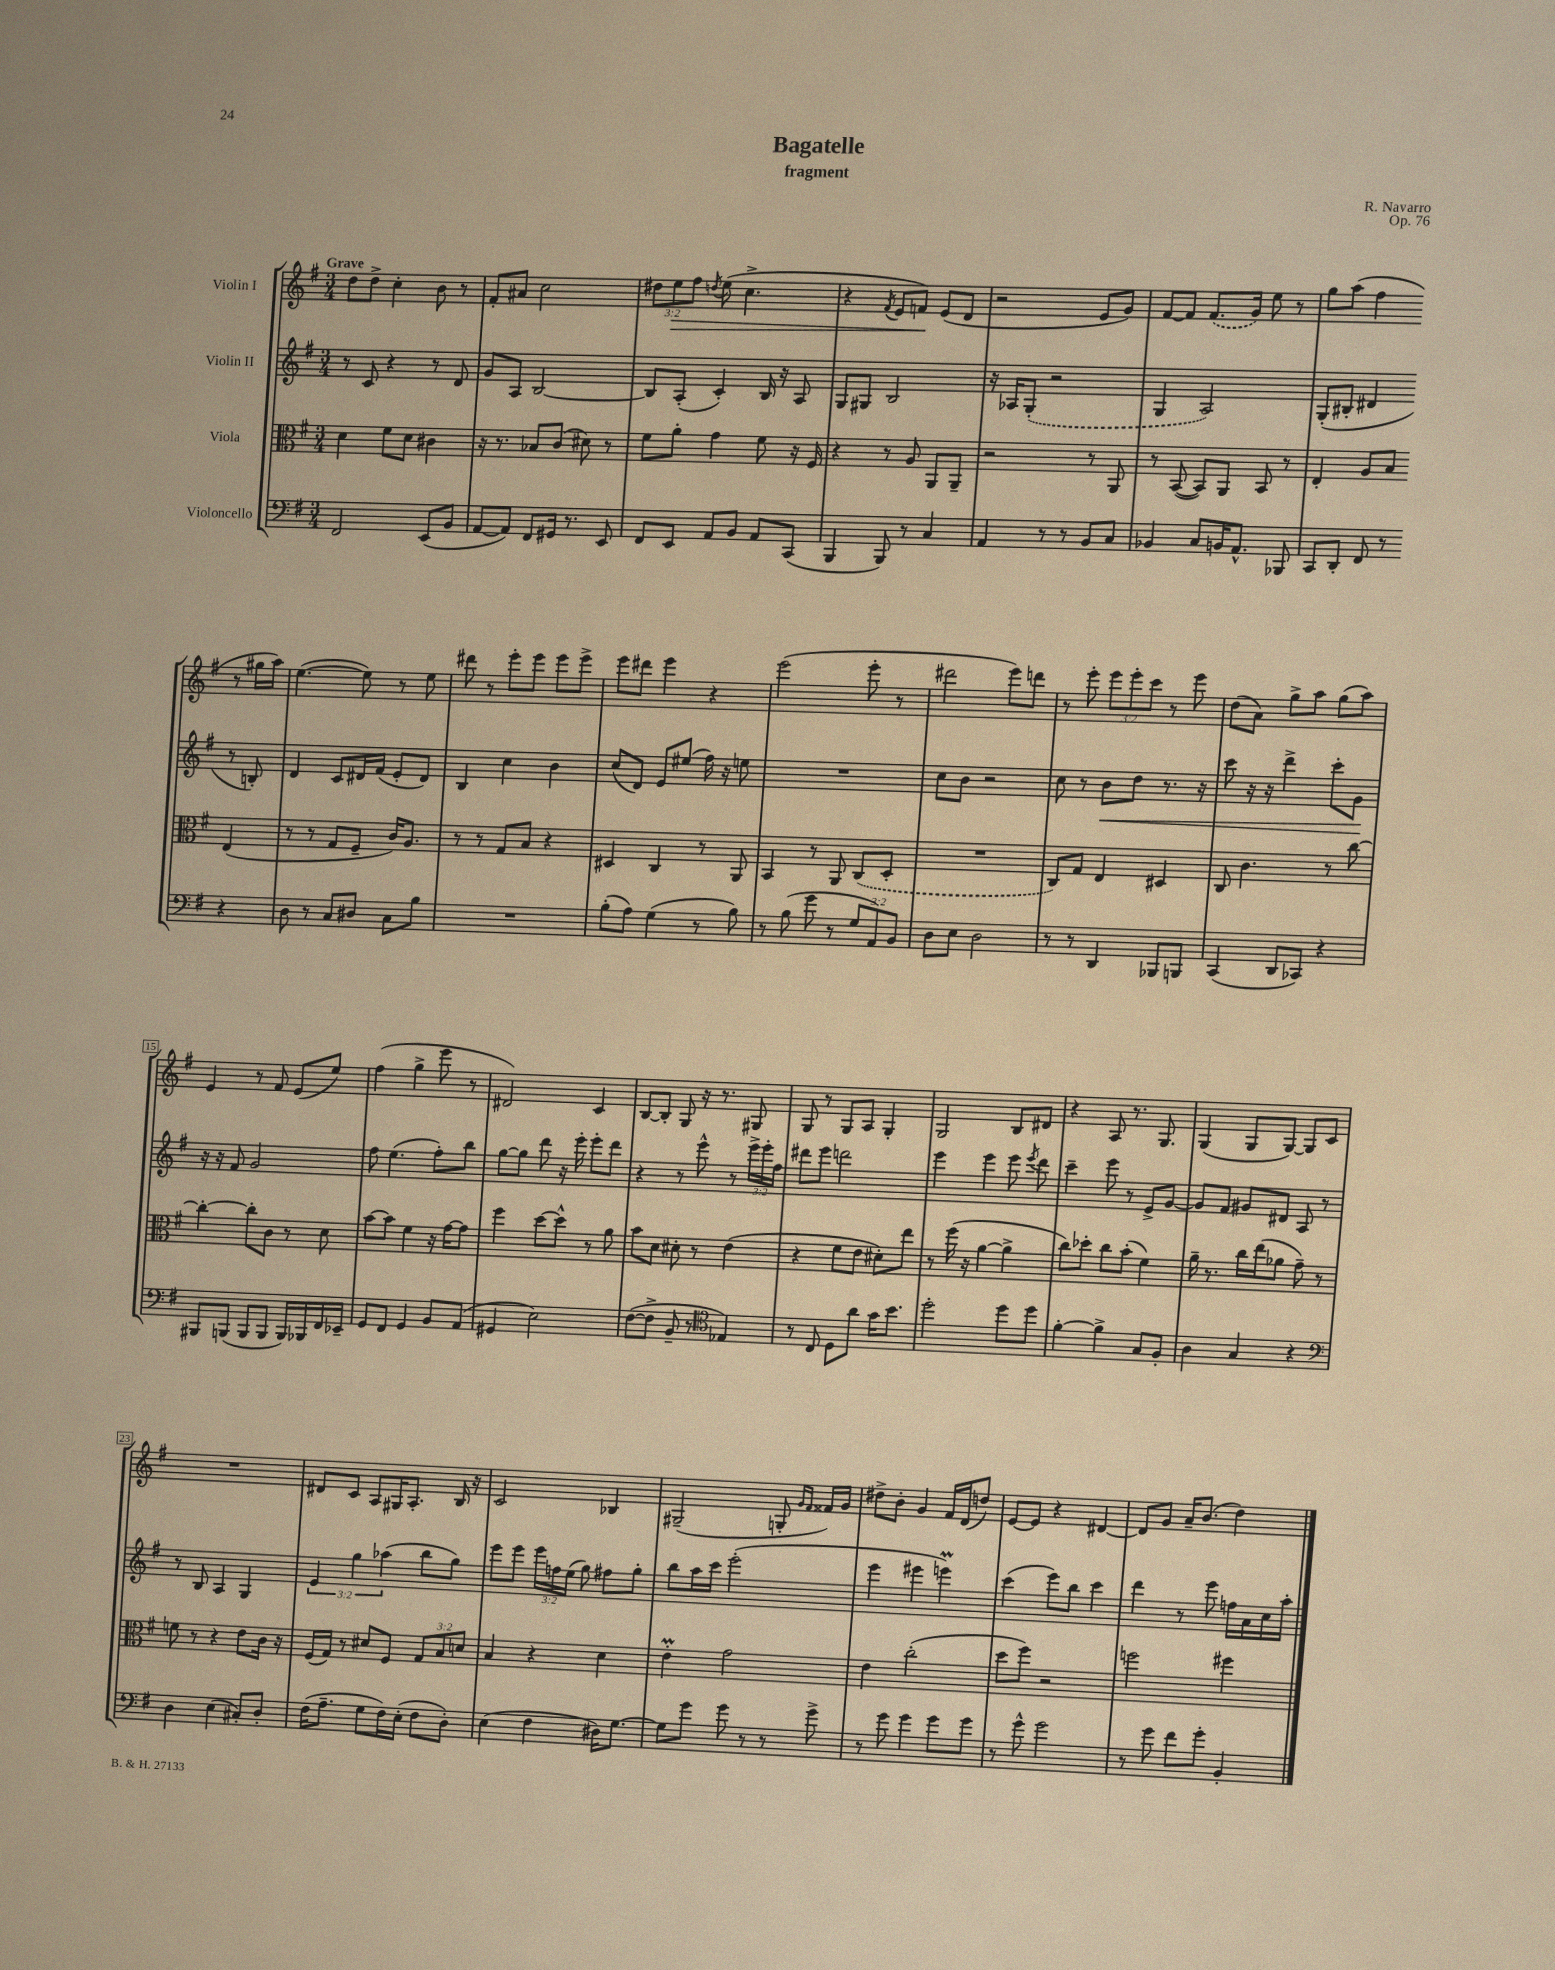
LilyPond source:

\header { title = "Bagatelle" composer = "R. Navarro" subtitle = "fragment" opus = "Op. 76" }
<<
\new StaffGroup <<
\new Staff = "s0" \with { instrumentName = "Violin I" } {
    \clef treble \key g \major \numericTimeSignature \time 3/4 \override Staff.TupletNumber.text = #tuplet-number::calc-fraction-text \tempo "Grave"
    \autoBeamOff d''8[ d''8]-> c''4-. b'8 r8 |
    fis'8[-. ais'8] c''2 |
    \tuplet 3/2 { dis''8[ e''8\> fis''8] } \acciaccatura { d''8 } e''8( c''4.-> |
    r4 \acciaccatura { fis'8 } e'8[ f'8]\!) e'8[( d'8] |
    r2 e'8[ g'8]) |
    fis'8[~ fis'8] \once \slurDashed fis'8.[( g'16]) e''8 r8 |
    g''8[ a''8]( fis''4 r8 gis''16[ a''16]) |
    e''4.~( e''8) r8 e''8 |
    dis'''8 r8 e'''8[-. e'''8] e'''8[ e'''8]-> |
    e'''8[ dis'''8] e'''4 r4 |
    e'''2( e'''8-. r8 |
    dis'''2 e'''8[) d'''8] |
    r8 e'''8-. \tuplet 3/2 { e'''8[ e'''8-. c'''8] } r8 e'''8 |
    d''8[( a'8]) g''8[-> a''8] g''8[( a''8]) |
    e'4 r8 fis'8 e'8[( e''8]) |
    fis''4( g''4-> e'''8 r8 |
    dis'2) c'4 |
    b8[~ b8]-. g8 r16 r8. gis8 |
    g8 r8 g8[ a8] g4-. |
    g2 b8[ dis'8] |
    r4 a8 r8. g8. |
    g4( g8[ g8]~) g8[ c'8] |
    R2. |
    dis'8[ c'8] a8[ gis16 a8.]-. b16 r16 |
    c'2 bes4 |
    gis2--( g8-. \grace { g'16[ fis'16] } fisis'16[) g'16] |
    dis''8[-> b'8]-. g'4 fis'16[ d'16( d''8]) |
    e'8[~ e'8] r4 dis'4~ |
    dis'8[ g'8] a'16[-- b'8.]( d''4) \bar "|." |
}
\new Staff = "s1" \with { instrumentName = "Violin II" } {
    \clef treble \key g \major \numericTimeSignature \time 3/4 \override Staff.TupletNumber.text = #tuplet-number::calc-fraction-text
    \autoBeamOff r8 c'8 r4 r8 d'8 |
    g'8[ a8] b2~ |
    b8[ a8]-.( c'4-.) b16 r16 a8 |
    g8[ gis8] b2 |
    r16 aes16[ \once \slurDashed g8]-.( r2 |
    g4 a2) |
    g8[-.( bis8]-. dis'4 r8 b8-.) |
    d'4 c'8[ dis'16 fis'16]( e'8[-. dis'8]) |
    b4 c''4 b'4 |
    c''8[( d'8]) e'8[ eis''8]( fis''16) r16 e''8 |
    R2. |
    c''8[ b'8] r2 |
    c''8 r8 b'8[\< d''8] r8. r16 |
    c'''8 r16 r16 d'''4-> c'''8[-. g'8]\! |
    r16 r16 fis'8 g'2 |
    fis''8 e''4.( fis''8[-.) b''8] |
    g''8[~ g''8] d'''8 r16 e'''16-. e'''8[-. d'''8] |
    r4 r8 e'''8-^ r8 \tuplet 3/2 { e'''16[-> e'''16-. fis''16] } |
    dis'''8[ e'''8] d'''2 |
    e'''4 e'''4 e'''8 \acciaccatura { e'''8 } d'''8 |
    c'''4-- e'''8 r8 e'8[-> g'8]~ |
    g'8[ fis'8] gis'8[ dis'8] a8 r8 |
    r8 b8 a4 g4 |
    \tuplet 3/2 { e'4 g''4 aes''4( } b''8[ g''8]) |
    e'''8[ e'''8] \tuplet 3/2 { e'''16[ f''16 e''16]( } g''8) fis''8[ g''8]-. |
    b''8[ a''16 c'''16] e'''2-.( |
    e'''4 eis'''4 e'''4\prall) |
    c'''4( e'''8[) b''8] c'''4 |
    d'''4 r8 e'''8 f''16[ a'16 c''16 a''16]-. \bar "|." |
}
\new Staff = "s2" \with { instrumentName = "Viola" } {
    \clef alto \key g \major \numericTimeSignature \time 3/4 \override Staff.TupletNumber.text = #tuplet-number::calc-fraction-text
    \autoBeamOff d'4 fis'8[ d'8] cis'4 |
    r16 r8. bes8[ c'8]( dis'8) r8 |
    fis'8[ a'8]-. g'4 fis'8 r16 fis16 |
    r4 r8 a8 a,8[ a,8]-- |
    r2 r8 a,8 |
    r8 b,8~( b,8[) a,8] b,8 r8 |
    e4-. a8[ b8] e4( |
    r8 r8 g8[ fis8]-- c'16[) a8.] |
    r8 r8 g8[ b8] r4 |
    dis4 c4 r8 a,8 |
    b,4 r8 a,8 \once \slurDashed c8[( d8]-. |
    R2. |
    c8[) g8] e4 dis4 |
    c8 c'4. r8 c''8~ |
    c''4~-. c''8[-. c'8] r8 d'8 |
    b'8[~ b'8] fis'4 r16 g'16[~ g'8] |
    fis''4 d''8[~ d''8]-^ r8 a'8 |
    b'8[ d'8] dis'8-. r8 e'4( |
    r4 fis'8[ e'8] dis'8[-.) e''8] |
    r8 fis''16( r16 a'4~ a'4-> |
    c''8[) des''8]-. c''8[ b'8]-.( fis'4) |
    a'16-- r8. c''16[ e''16( aes'8] g'8--) r8 |
    f'8 r8 r4 e'8[ c'16] r16 |
    fis16[( g16]) r8 dis'8[ fis8] \tuplet 3/2 { g8[ b8 d'8] } |
    b4 r4 d'4 |
    e'4-.\prall g'2 |
    e'4 c''2-.( |
    d''8[ fis''8]) r2 |
    f''2 fis''4 \bar "|." |
}
\new Staff = "s3" \with { instrumentName = "Violoncello" } {
    \clef bass \key g \major \numericTimeSignature \time 3/4 \override Staff.TupletNumber.text = #tuplet-number::calc-fraction-text
    \autoBeamOff fis,2 e,8[( b,8] |
    a,8[~ a,8]) fis,8[ gis,16] r8. e,8 |
    fis,8[ e,8] a,8[ b,8] a,8[ c,8]( |
    b,,4 b,,8) r8 c4 |
    a,4 r8 r8 b,8[ c8] |
    bes,4 c8[ b,16 a,8.]-^ bes,,8 |
    c,8[ d,8]-. fis,8 r8 r4 |
    d8 r8 c8[ dis8] c8[ b8] |
    R2. |
    b8[-.( a8]) g4( r8 b8) |
    r8 b8( g'8 r8 \tuplet 3/2 { g8[ a,8) b,8] } |
    d8[ e8] d2 |
    r8 r8 d,4 bes,,8[ b,,8] |
    c,4( d,8[ ces,8]) r4 |
    bis,,8[ b,,8]( b,,8[ b,,8] b,,16[) bes,,16 fis,16 ees,16]-- |
    g,8[ fis,8] g,4 b,8[ a,8]( |
    gis,4 e2) |
    fis8[~( fis8]-> b,8-- r8 \clef tenor ees4) |
    r8 c8 d8[ a'8] g'16[ b'8.] |
    d''2-. d''8[ d''8] |
    fis'4~-. fis'4-> g8[ fis8]-. |
    a4 g4 r4 |
    \clef bass d4 e4( cis8[-.) d8]-. |
    fis16[( a8.]-- g8[ fis16) e16]-.( fis8[ d8]-.) |
    e4( fis4 dis16[) g8.]~ |
    g8[ g'8] g'8 r8 r8 g'8-> |
    r8 g'8 g'4 g'8[ g'8] |
    r8 g'8-^ g'2 |
    r8 g'8 fis'8[ g'8]-. b,4-. \bar "|." |
}
>>
>>
\layout { \context { \Score \override BarNumber.stencil = #(make-stencil-boxer 0.1 0.3 ly:text-interface::print) } }
